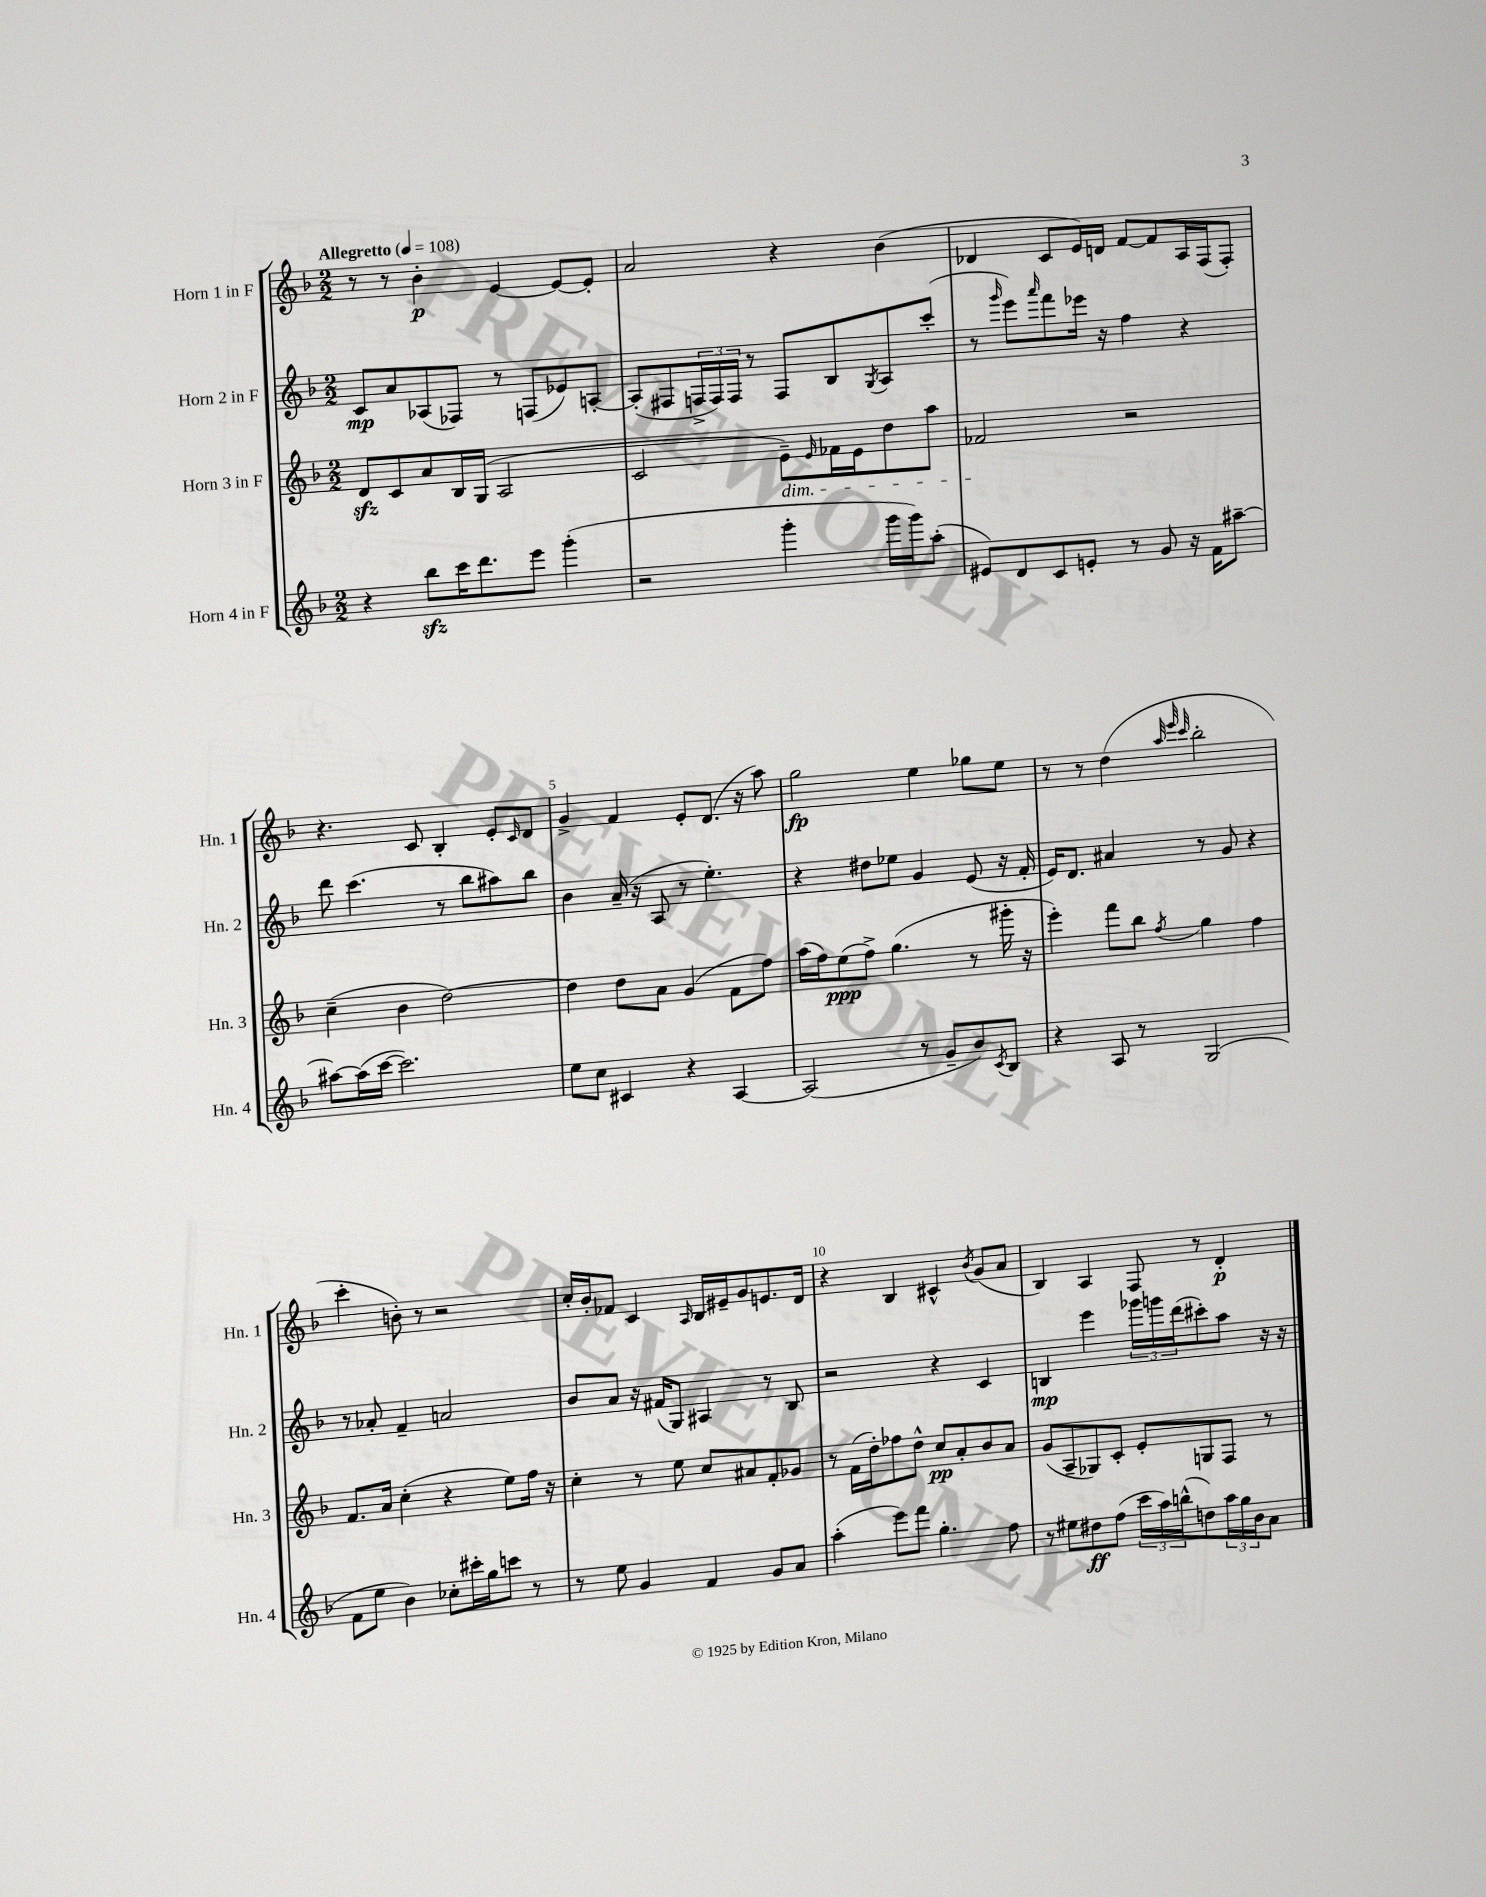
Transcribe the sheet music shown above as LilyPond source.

<<
\new StaffGroup <<
\new Staff = "s0" \with { instrumentName = "Horn 1 in F" shortInstrumentName = "Hn. 1" } {
    \clef treble \key f \major \numericTimeSignature \time 2/2 \tempo "Allegretto" 4 = 108
    r8 r8 bes'4-.\p e'4~ e'8~ e'8-. |
    a'2 r4 bes'4( |
    des'4 c'8 e'16) d'16 f'8~ f'8 a16 f16( f8-.) |
    r4. c'8 bes4-. e'8-. \grace { c'16 } d'8 |
    g'4-> f'4 e'8-. d'8.( r16 a''8) |
    g''2\fp e''4 ges''8 e''8 |
    r8 r8 d''4( \grace { a''32 e'''32 c'''32 } bes''2-. |
    c'''4-. b'8-.) r8 r2 |
    c''16-. bes'16-. fes'8 c'4 \grace { a16 } bes16 eis'16-- g'8 e'8. d'16 |
    r4 bes4 cis'4-^ \acciaccatura { bes'8 } g'8( a'8 |
    bes4) a4 f8 r8 d'4-.\p \bar "|." |
}
\new Staff = "s1" \with { instrumentName = "Horn 2 in F" shortInstrumentName = "Hn. 2" } {
    \clef treble \key f \major \numericTimeSignature \time 2/2
    c'8\mp a'8 aes8( fes8) r8 f8( ees'8) a8~-. |
    a8-.( fis8 \tuplet 3/2 { f16-> f16) f16 } r8 f8 bes8 \acciaccatura { g8 } a8 c'''8-.( |
    r8 \grace { g'''16 } e'''8) \grace { a'''16 } f'''8 ees'''16 r16 f''4 r4 |
    d'''8 c'''4.( r8 bes''8 ais''8) bes''8 |
    bes'4 a'16--( r16 a8 r8 e''4.-.) |
    r4 dis''8 ees''8 g'4 e'8( r16 f'16-. |
    e'16) d'8. ais'4 r8 g'8 r4 |
    r8 aes'8-. f'4-- a'2 |
    bes'8 a'8 r16 fis'16( g8) ais4 r8 bes8 |
    r2 r4 c'4 |
    b4\mp e'''4 \tuplet 3/2 { ges'''16 g'''16 d'''16( } cis'''8-.) a''8 r16 r16 \bar "|." |
}
\new Staff = "s2" \with { instrumentName = "Horn 3 in F" shortInstrumentName = "Hn. 3" } {
    \clef treble \key f \major \numericTimeSignature \time 2/2
    d'8\sfz c'8 a'8 bes16 g16( a2 |
    c'2 e'8--\dim) \grace { e'16 } fes'16 e'16 d''8 a''8 |
    fes'2\! r2 |
    c''4--( bes'4 d''2~) |
    d''4 d''8 a'8 g'4( f'8 f''8) |
    a''16( f''16) e''8\ppp( f''8->) g''4.( r8 gis'''16-. r16 |
    e'''4-.) f'''8 bes''8 \acciaccatura { f''8 } g''4 f''4 |
    f'8. a'16 c''4-.( r4 e''8) f''16 r16 |
    c''4-. r8 e''8 c''8 ais'8 f'8-. ges'8 |
    r8 f'16( d''16-.) fes''8 d''8-^ c''8\pp a'8-. bes'8 a'8 |
    g'8( a8-- ges8) c'8-. e'8-. g8 f8 r8 \bar "|." |
}
\new Staff = "s3" \with { instrumentName = "Horn 4 in F" shortInstrumentName = "Hn. 4" } {
    \clef treble \key f \major \numericTimeSignature \time 2/2
    r4 bes''8\sfz c'''16 d'''8. e'''8 g'''4-.( |
    r2 g'''4-. g'''16 g'''16) a''8-.( |
    eis'8) d'8 c'8 e'8-. r8 g'8 r16 f'16 ais''8~-- |
    ais''8~ ais''16( c'''16~ c'''2.) |
    e''8 c''8 cis'4 r4 a4~ |
    a2( r8 g'8-- bes'8) \acciaccatura { c'8 } bes8 |
    r4 a8 r8 g2( |
    f'8 e''8 bes'4) ces''8-. cis'''16-. g''16 c'''8 r8 |
    r8 e''8 g'4 f'4 g'8 a'8 |
    a''4-.( e'''8) f'''8 g''4.-. f''8 |
    r8 eis''8 dis''8\ff f''8( \tuplet 3/2 { c'''16 a''16) b''16-^( } d''8) \tuplet 3/2 { a''16 g''16 bes'16 } a'8 \bar "|." |
}
>>
>>
\layout { \context { \Score \override BarNumber.break-visibility = ##(#f #t #t) barNumberVisibility = #(every-nth-bar-number-visible 5) } }
